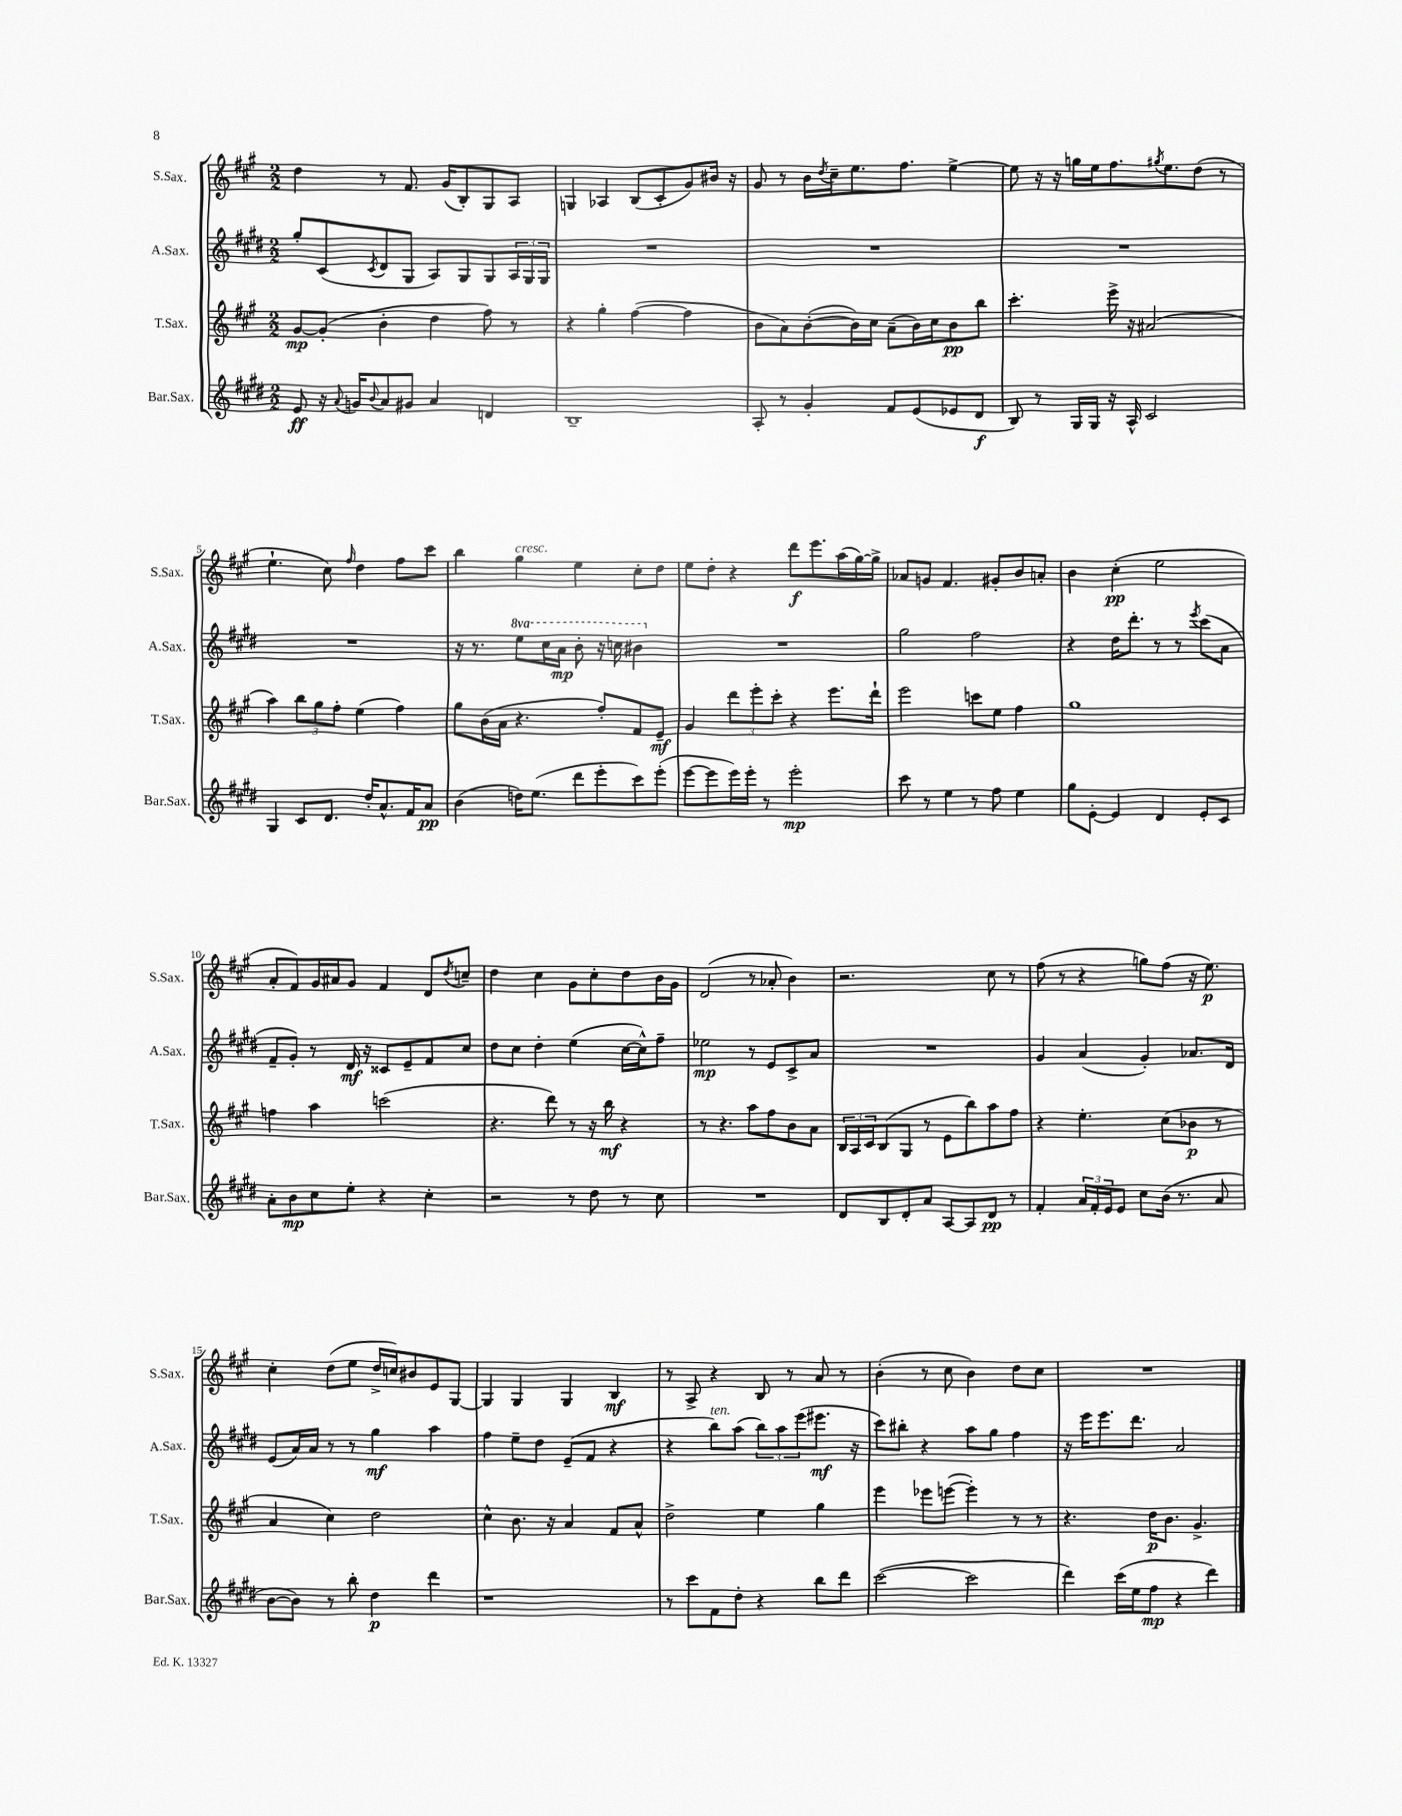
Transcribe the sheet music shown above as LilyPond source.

<<
\new StaffGroup <<
\new Staff = "s0" \with { instrumentName = "S.Sax." shortInstrumentName = "S.Sax." } {
    \clef treble \key a \major \numericTimeSignature \time 2/2
    d''4 r8 fis'8. gis'16( b8-.) gis8 a8 |
    g4 aes4 b8( cis'8-. gis'8) bis'16 r16 |
    gis'8 r8 b'16 \acciaccatura { d''8 } cis''16-- e''8. fis''8. e''4~-> |
    e''8 r16 r16 g''16 e''16 fis''8. \acciaccatura { gis''8 } e''8. d''8( r8 |
    e''4.-! cis''8) \grace { fis''16 } d''4 fis''8 cis'''8 |
    b''4 gis''4^\markup { \italic "cresc." } e''4 cis''8-. d''8 |
    e''8 d''8-. r4 d'''8\f e'''8. a''16( gis''16~) gis''16-> |
    aes'8 g'8 fis'4. gis'8-. b'8 a'8-. |
    b'4 cis''4-.\pp( e''2 |
    a'8-. fis'8) gis'16 ais'16 gis'8 fis'4 d'8 \acciaccatura { d''8 } c''8-- |
    d''4 cis''4 gis'8 cis''8-. d''8 b'16 gis'16 |
    d'2( r8 aes'8-. b'4) |
    r2. cis''8 r8 |
    fis''8( r8 r4 g''8) fis''8( r16 e''8.\p) |
    cis''4-. d''8( e''8 d''16-> c''16) bis'8 e'8 gis8~ |
    gis4 gis4 gis4 b4\mf |
    r8 a8-> r4 b8 r8 a'8 r8 |
    b'4-.( r8 cis''8 b'4) d''8 cis''8 |
    R1 \bar "|." |
}
\new Staff = "s1" \with { instrumentName = "A.Sax." shortInstrumentName = "A.Sax." } {
    \clef treble \key e \major \numericTimeSignature \time 2/2 \set Staff.ottavationMarkups = #ottavation-simple-ordinals
    gis''8-. cis'8( \acciaccatura { cis'8 } dis'8 gis8 a8) gis8 gis8 \tuplet 3/2 { a16 gis16 gis16 } |
    R1 |
    R1 |
    R1 |
    R1 |
    r16 r8. \ottava #1 e'''8 cis'''16 a''16\mp b''8-. r16 c'''16 bis''4 \ottava #0 |
    R1 |
    gis''2 fis''2 |
    r4 dis''16 dis'''8.-. r8 r8 \acciaccatura { e'''8 } cis'''8( a'8 |
    fis'8-- gis'8-.) r8 dis'16\mf r16 cisis'8 e'8-- fis'8 cis''8 |
    dis''8 cis''8 dis''4-. e''4( cis''16~ cis''16-^) fis''8-- |
    ees''2\mp r8 e'8 cis'8-> a'8 |
    R1 |
    gis'4 a'4( gis'4-.) aes'8. dis'16 |
    e'8( a'16) a'16 r8 r8 gis''4\mf a''4 |
    fis''4 e''8-- dis''8 e'8--( fis'8 r4 |
    r4 b''8^\markup { \italic "ten." }) a''8( \tuplet 3/2 { b''8) a''8 e'''8( } eis'''8.\mf r16 |
    cis'''8) bis''8-. r4 a''8 gis''8 fis''4 |
    r16 e'''16 e'''8. dis'''8. a'2 \bar "|." |
}
\new Staff = "s2" \with { instrumentName = "T.Sax." shortInstrumentName = "T.Sax." } {
    \clef treble \key a \major \numericTimeSignature \time 2/2
    gis'8~\mp gis'8-.( b'4-. d''4 fis''8) r8 |
    r4 gis''4-. fis''4~( fis''4 |
    b'8 a'8) b'8~-.( b'16) cis''16 a'8--( b'16) cis''16 b'8\pp b''8 |
    cis'''4.-. e'''16-> r16 ais'2( |
    a''4) \tuplet 3/2 { b''8 gis''8 fis''8-. } e''4( fis''4) |
    gis''8 b'16( a'16 r4. fis''8-.) fis'8 e'8--\mf |
    gis'4 \tuplet 3/2 { d'''8 e'''8-. cis'''8-. } r4 e'''8. d'''16-! |
    e'''2 c'''8 e''8 fis''4 |
    gis''1 |
    f''4 a''4 c'''2( |
    r4. d'''8) r8 r16 b''16\mf r4 |
    r8 r4. a''8 fis''8 b'8 a'8 |
    \tuplet 3/2 { b16 a16 cis'16 } b8( gis8 r8 e'8 b''8) a''8 fis''8 |
    r4 e''4.-. cis''8( bes'8\p r8 |
    a'4 cis''4) d''2 |
    cis''4-^ b'8. r16 a'4 fis'8 a'8-^ |
    d''2-> e''4 gis''4 |
    e'''4 ees'''8 e'''8~( e'''4-.) r8 r8 |
    r4. d''16\p b'8. gis'4.-> \bar "|." |
}
\new Staff = "s3" \with { instrumentName = "Bar.Sax." shortInstrumentName = "Bar.Sax." } {
    \clef treble \key e \major \numericTimeSignature \time 2/2
    e'8\ff r16 \appoggiatura { a'8 } g'16 \appoggiatura { b'8 } a'8 gis'8 a'4 d'4 |
    b1-- |
    a8-. r8 gis'4-. fis'8 e'8( ees'8 dis'8\f |
    b8) r8 gis16 gis16 r16 a16-^ cis'2 |
    gis4 cis'8 dis'8. dis''16-. a'8.-^ fis'16 a'8\pp |
    b'4( d''16) e''8.( dis'''8 e'''8-. cis'''8) e'''8-.( |
    e'''8~ e'''8 e'''16) e'''16-. r8 e'''2-.\mp |
    cis'''8 r8 e''4 r8 fis''8 e''4 |
    gis''8 e'8~-. e'4 dis'4 e'8-. cis'8 |
    a'8-. b'8\mp cis''8 e''8-. r4 cis''4-. |
    r2 r8 dis''8 r8 cis''8 |
    R1 |
    dis'8 b8 dis'8-. a'8 a8~ a8 dis'8\pp r8 |
    fis'4-. \tuplet 3/2 { a'16 fis'16-. e'16 } e'8 cis''8 b'16( r8. a'8 |
    b'8~ b'8) r8 b''8-. dis''4\p dis'''4 |
    r1 |
    r8 cis'''8 fis'8 dis''8-. r4 b''8 dis'''8 |
    cis'''2~( cis'''2 |
    dis'''4) cis'''16( e''16 fis''8\mp r4 dis'''4) \bar "|." |
}
>>
>>
